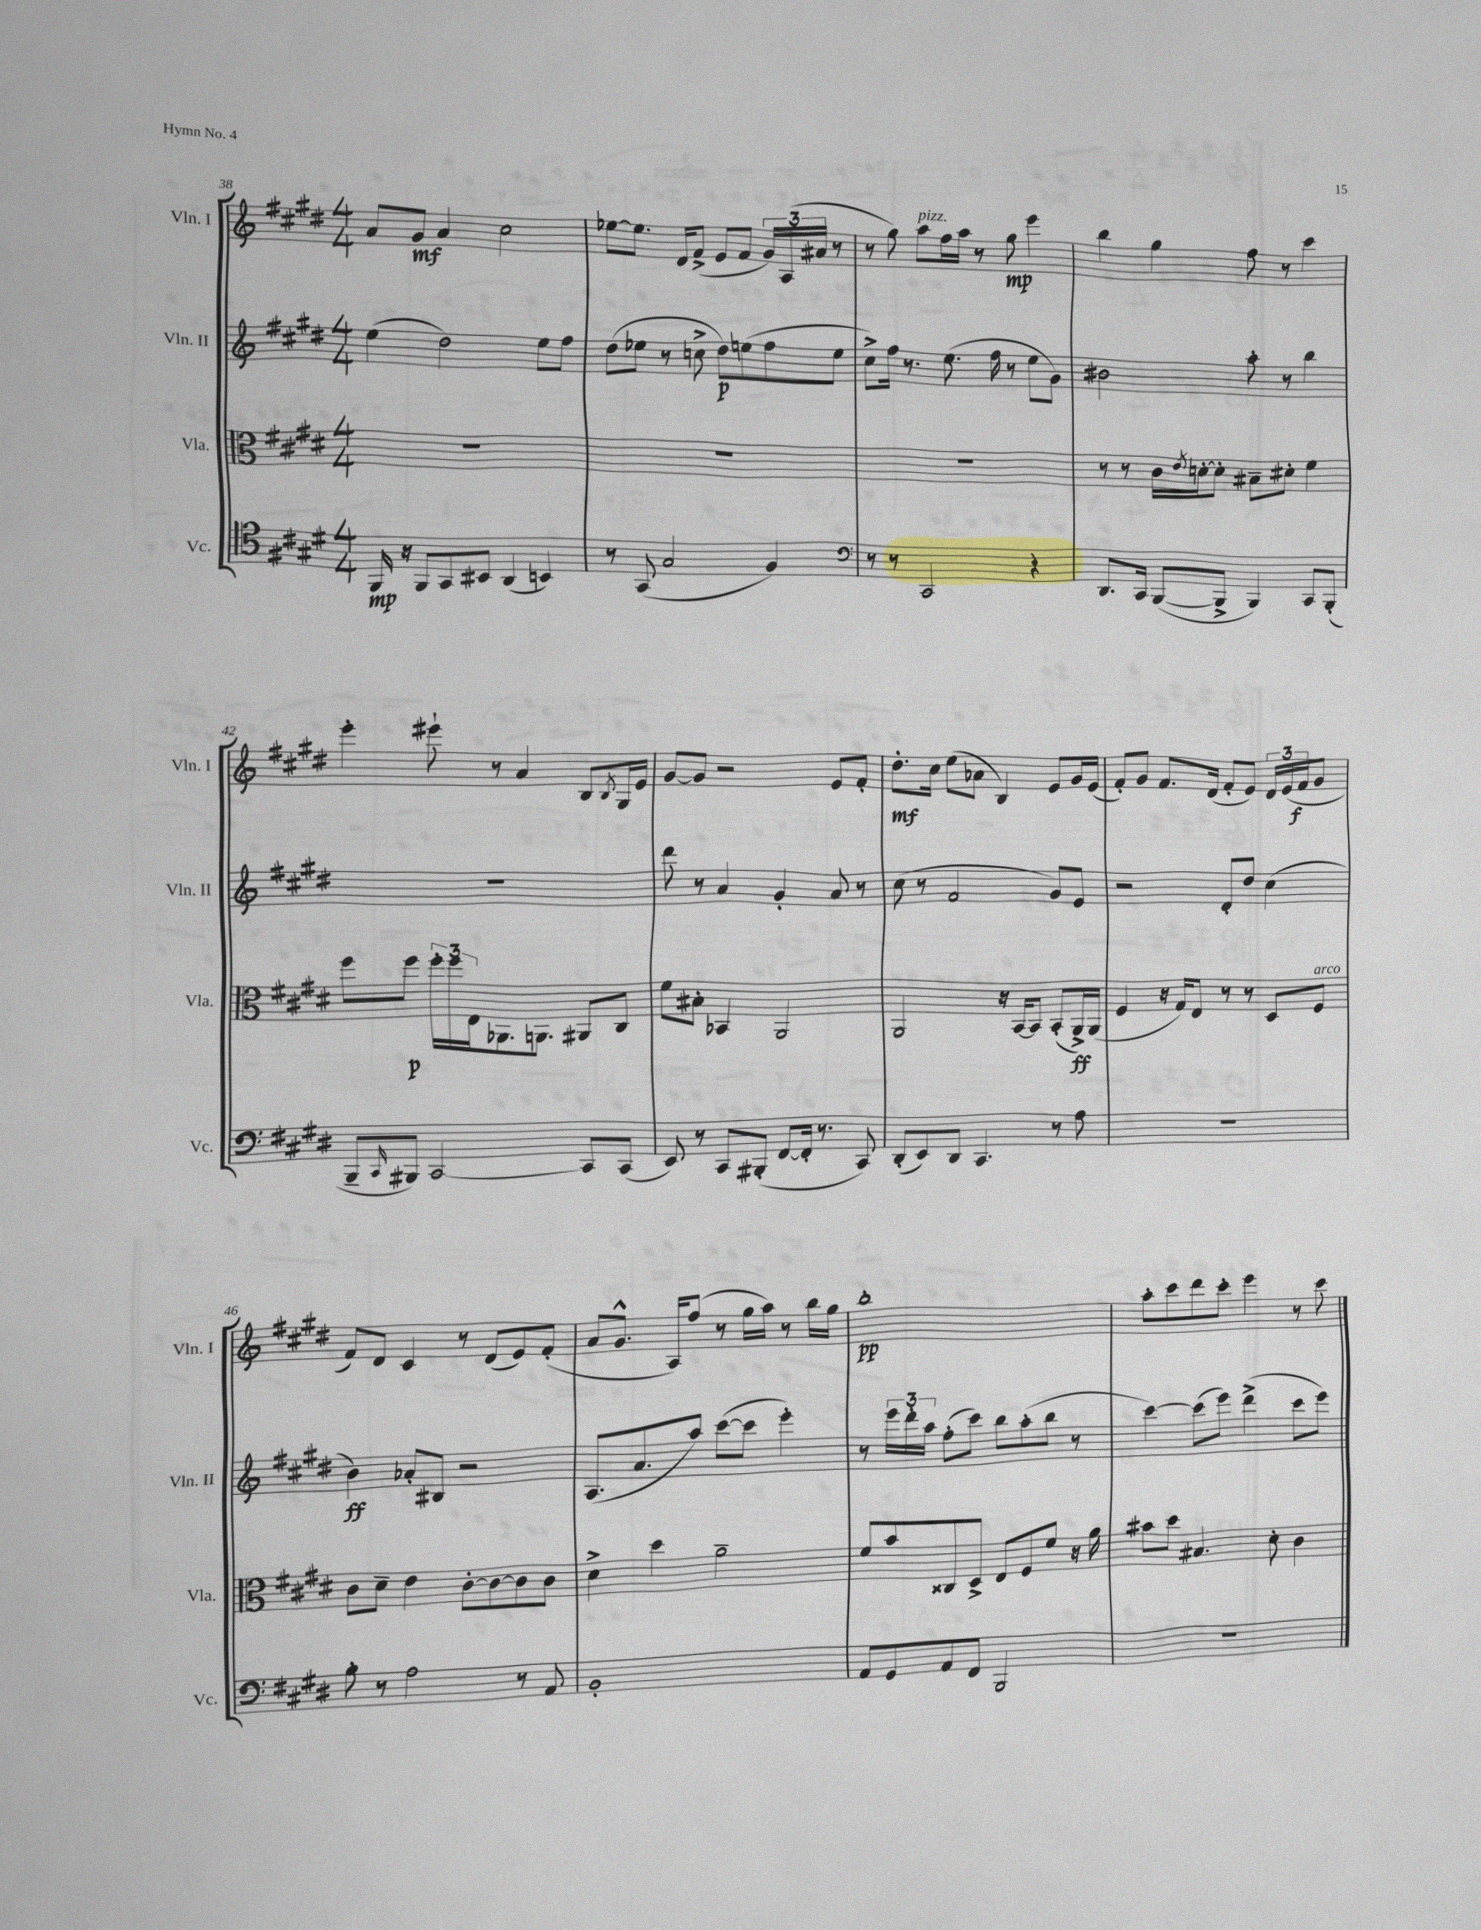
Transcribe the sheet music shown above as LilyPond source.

<<
\new StaffGroup <<
\new Staff = "s0" \with { instrumentName = "Vln. I" shortInstrumentName = "Vln. I" } {
    \clef treble \key e \major \numericTimeSignature \time 4/4
    a'8 gis'8\mf a'4 cis''2 |
    ees''8~ ees''8. dis'16 fis'8->( e'8 fis'8 \tuplet 3/2 { gis'16) a16( ais'16 } r8 |
    r8 gis''8) a''8^\markup { \italic "pizz." } fis''16 a''16 r8 gis''8\mp e'''4 |
    b''4 gis''4 fis''8 r8 cis'''4 |
    e'''4-. eis'''8-! r8 a'4 b8 \acciaccatura { b8 } gis16 e'16 |
    gis'8~ gis'8 r2 e'8 fis'8-. |
    dis''8.-.\mf cis''16 e''8( aes'8 b4) e'8 gis'16 e'16( |
    fis'8-.) gis'8 fis'8. dis'16( fis'8-. e'8) \tuplet 3/2 { dis'16 e'16( fis'16\f } gis'8 |
    fis'8) dis'8 cis'4 r8 dis'8( e'8) fis'8-.( |
    a'8 gis'8.-^ a16) fis''8( r8 gis''16 a''16) r8 b''16 gis''16 |
    b''1-.\pp |
    a''8-. cis'''8 dis'''8 cis'''8-. e'''4 r8 cis'''8 \bar "|." |
}
\new Staff = "s1" \with { instrumentName = "Vln. II" shortInstrumentName = "Vln. II" } {
    \clef treble \key e \major \numericTimeSignature \time 4/4
    e''4( dis''2) e''8 fis''8 |
    dis''8( ees''8 r8 c''8-> dis''8\p) e''8( fis''8 e''8 |
    cis''8->) fis''16 r8. e''8.( fis''16 r8 e''8 gis'8) |
    bis'2 a''8-. r8 b''4 |
    R1 |
    dis'''8 r8 a'4 gis'4-. a'8 r8 |
    cis''8( r8 fis'2 gis'8) e'8 |
    r2 dis'8-. dis''8 cis''4( |
    b'4\ff) aes'8-. bis8 r2 |
    a8.( a'8. a''8) cis'''8~( cis'''8 e'''4-.) |
    r8 \tuplet 3/2 { e'''16 dis'''16-. a''16 } fis''8-.( cis'''8) b''8 a''8-.( b''8 r8 |
    cis'''4~) cis'''8( e'''8) dis'''4->( cis'''8 e'''8) \bar "|." |
}
\new Staff = "s2" \with { instrumentName = "Vla." shortInstrumentName = "Vla." } {
    \clef alto \key e \major \numericTimeSignature \time 4/4
    R1 |
    R1 |
    R1 |
    r8 r8 cis'16 \acciaccatura { e'8 } d'16~-. d'8-. bis8-- dis'8-. fis'4 |
    fis''8 fis''8\p \tuplet 3/2 { fis''16-. fis''16 e16 } aes,8. a,8. ais,8 cis8 |
    fis'8 bis8-. bes,4 a,2 |
    a,2 r16 b,16~ b,8 b,8-.( a,16->\ff) a,16( |
    fis4 r16 gis16) e8 r8 r8 dis8 fis8^\markup { \italic "arco" } |
    cis'8 dis'8-- e'4 cis'8~-. cis'8~ cis'8 cis'8 |
    dis'4-> dis''4 a'2-- |
    fis'8 b'8 cisis8 dis8-> e8 fis8 fis'8 r16 a'16 |
    bis'8 dis''8 bis4. dis'8-. cis'4 \bar "|." |
}
\new Staff = "s3" \with { instrumentName = "Vc." shortInstrumentName = "Vc." } {
    \clef tenor \key e \major \numericTimeSignature \time 4/4
    fis,16\mp r16 fis,8 gis,8 bis,8 a,4( b,4) |
    r8 gis,8( gis2 fis4) |
    \clef bass r8 r8 cis,2 r4 |
    dis,8. cis,16 b,,8~( b,,8-> b,,4) cis,8 b,,8-.( |
    b,,8-- \grace { cis,16 } bis,,8) cis,2~ cis,8 cis,8( |
    e,8) r8 cis,8 bis,,8-.( fis,8~ fis,16-. r8. cis,8) |
    dis,8-.( e,8) dis,8 cis,4. r8 a8 |
    r1 |
    b8-. r8 a2 r8 a,8 |
    b,1-. |
    a,8 gis,8 a,8 fis,8 b,,2 |
    r1 \bar "|." |
}
>>
>>
\layout { \context { \Score currentBarNumber = #38 } }
